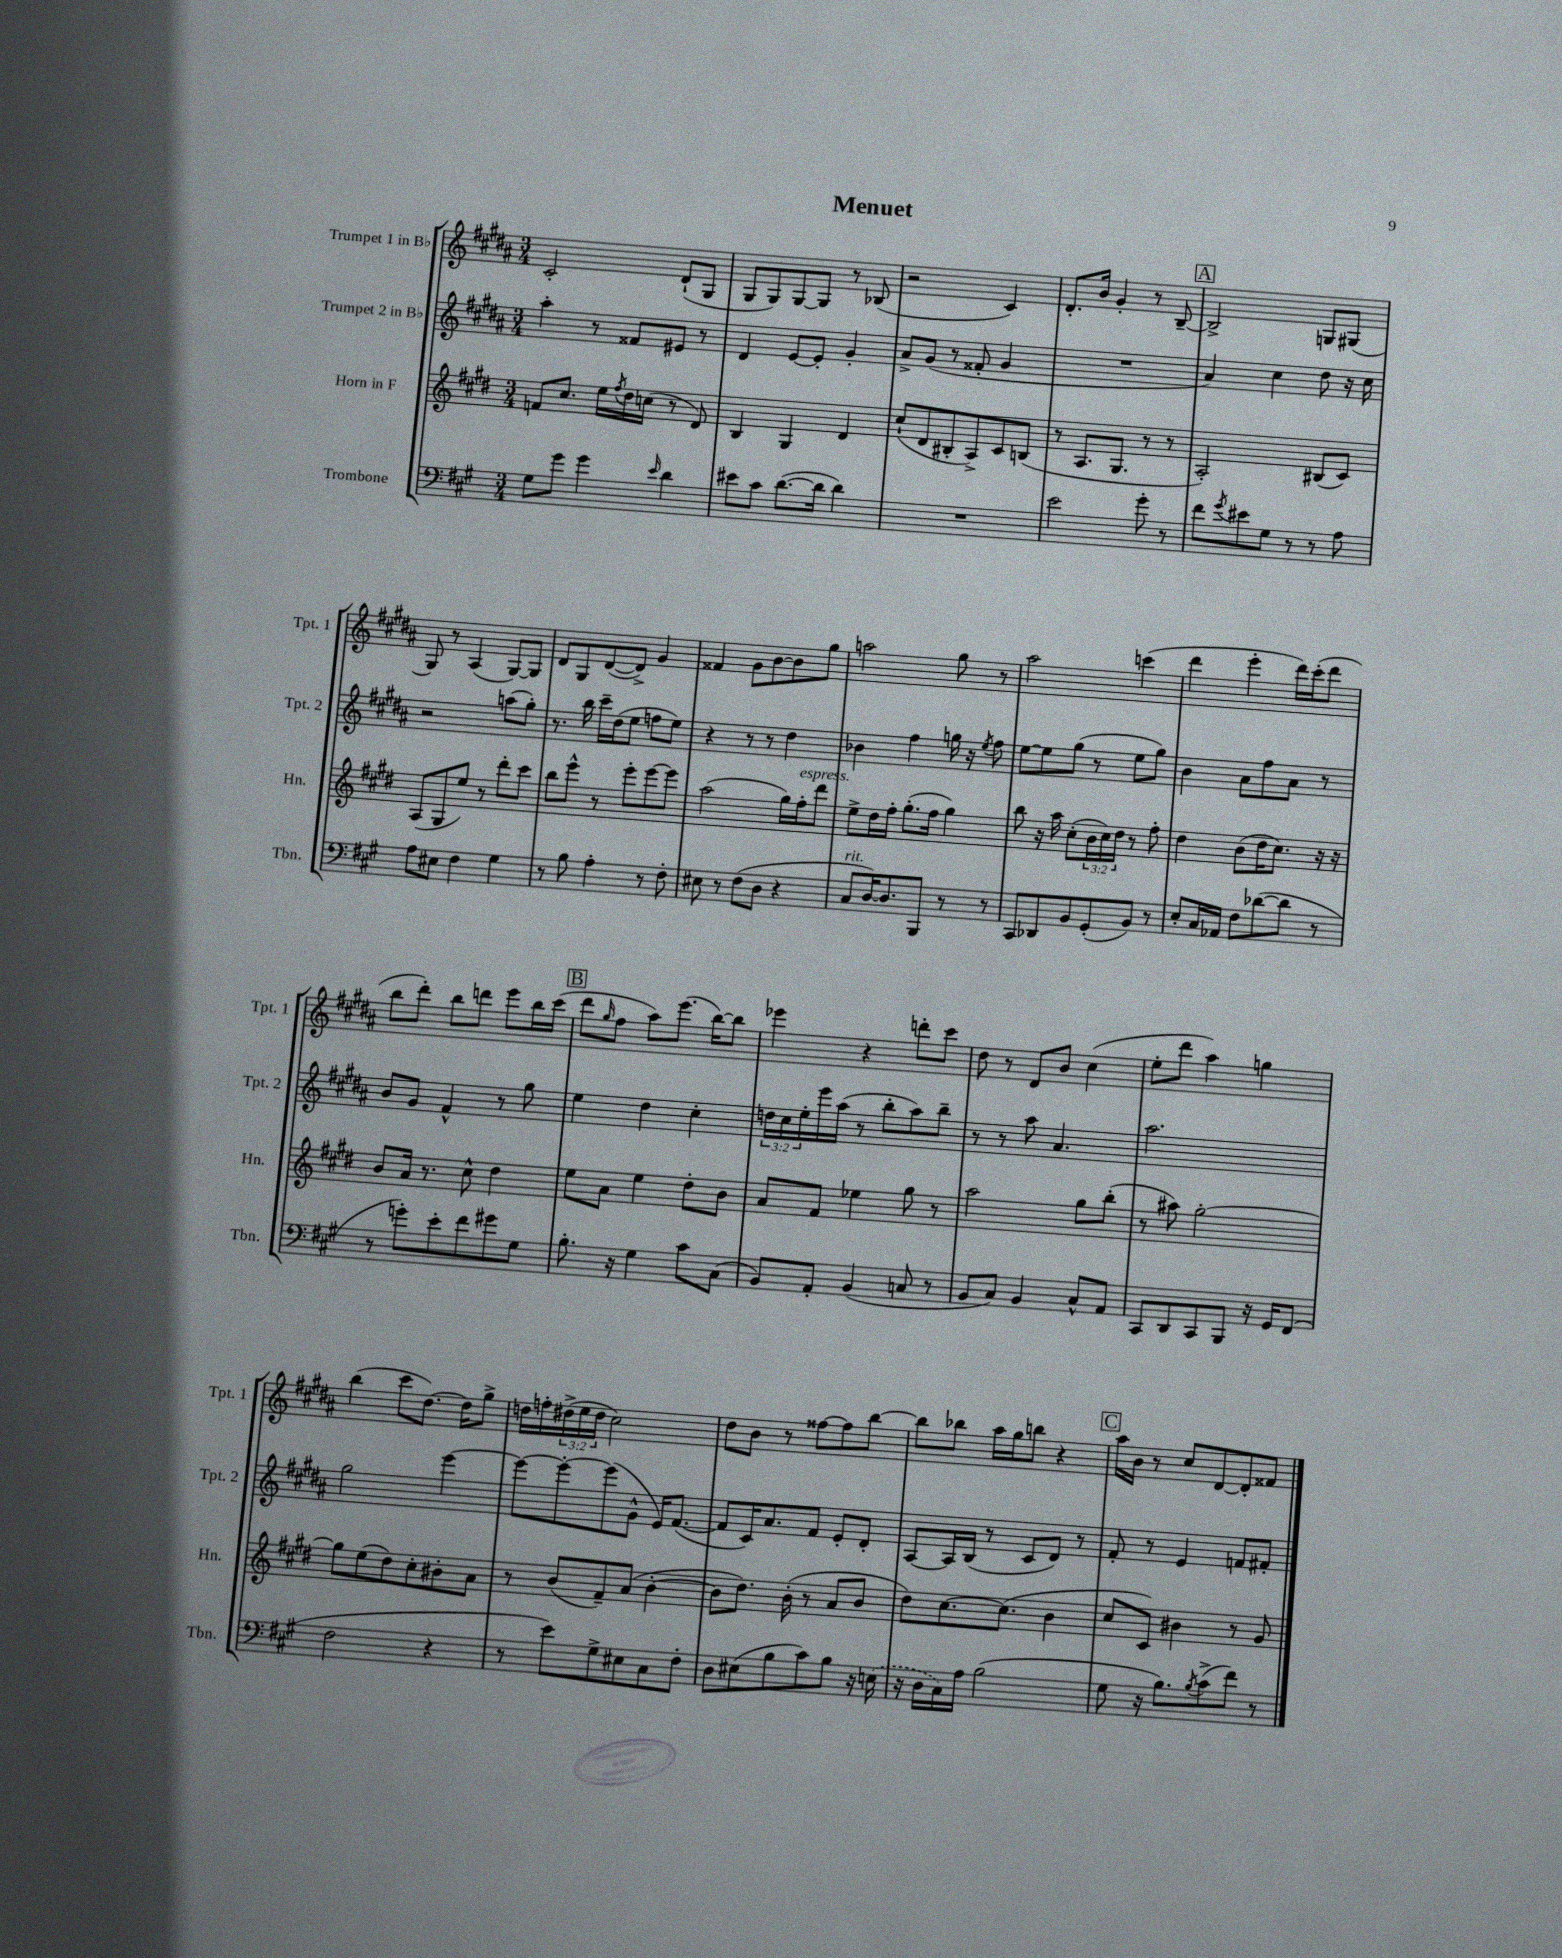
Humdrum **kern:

**kern	**kern	**kern	**kern
*staff4	*staff3	*staff2	*staff1
*clefF4	*clefG2	*clefG2	*clefG2
*k[f#c#g#]	*k[f#c#g#d#]	*k[f#c#g#d#a#]	*k[f#c#g#d#a#]
*M3/4	*M3/4	*M3/4	*M3/4
8G#\L	8f/L	4aa#'\	2c#'/
8g#\J	8.cc#/J	.	.
4g#\	.	8r	.
.	16ee\LL	.	.
.	8qff#/	.	.
.	16dd#\	8f##/L	.
.	(16cc\JJ	.	.
16qqe/	.	.	.
4d\	8r	8e#/J	(8d#`/L
.	8d#/)	8r	8G#/J
=	=	=	=
8e#\L	4B/	4d#/	8G#/L
8c#\J	.	.	8G#/)
([8.d\L	4G#/	[8e/L	[8G#/
.	.	8e'/]J	8G#/]J
16d\]Jk	.	.	.
4d\)	4d#/	4g#'/	8r
.	.	.	(8B-/
=	=	=	=
2.r	(8cc#`/L	8a#^/L	2r
.	8d#/	(8g#/J	.
.	8B#'/	8r	.
.	8A^/)	8f##'/	.
.	8c#/	4g#/	4c#/)
.	(8B/J	.	.
=	=	=	=
2e\	8r	2.r	8.d#'/L
.	8.A/L	.	.
.	.	.	16b/Jk
.	.	.	4g#'/
.	8.G#/J	.	.
8g#'\	8r	.	8r
8r	8r	.	[8B~/
=	=	=	=
8f#\L	2A'/)	4a#/)	2B^/]
8qg#/	.	.	.
8e#\	.	.	.
8G#\J	.	4cc#\	.
8r	.	.	.
8r	(8B#/L	8dd#\	8G/L
8A\	8c#/J)	16r	(8G#/J
.	.	16cc#\	.
=	=	=	=
8A\L	(8A/L	2r	8G#/)
8E#\J	8G#/	.	8r
4F#\	8ee/J)	.	(4A#/
.	8r	.	.
4G#\	8ddd#'\L	(8aa\L	[8G#/L)
.	8ccc#\J	8gg#'\J)	8G#/]J
=	=	=	=
8r	8bb\L	8.r	8d#/L
8B\	8eee^^\J	.	8G#/
.	.	16bb\	.
4A'\	8r	16ccc#~\LL	([8d#/
.	.	(16dd#\J	.
.	8eee'\L	8ee\J	8d#^/]J)
8r	[8eee\	8ff\L	4g#/
8F#'\	8eee\]J	8ee\J)	.
=	=	=	=
8E#\	(2aa\	4r	4f##/
8r	.	.	.
(8F#\L	.	8r	8g#\L
8D\J	.	8r	[8b\
4r	16gg#\LL)	4dd#\	8b\]
.	16ff#'\J	.	.
.	8ddd#\J	.	8gg#\J
=	=	=	=
8C#/L	8ee^\L	4b-\	2aa\
[16D/K)	16dd#\L	.	.
8.D/]	16ff#'\JJ	.	.
.	(8.gg#'\L	4ff#\	.
8BBB/J	.	.	.
.	16ff#\Jk	.	.
8r	4gg#\)	16gg\	8gg#\
.	.	16r	.
.	.	8qee/	.
8r	.	8ff#\	8r
=	=	=	=
8CC#/L	8bb\	[8ee\L	2aa#\
8DD-/	16r	8ee\]	.
.	16aa\	.	.
8BB/	(8cc#'\L	(8gg#\J	.
(8GG#'/	24b\L	8r	.
.	24cc#\)	.	.
.	24dd#\JJ	.	.
8BB/J)	8r	8ee\L	(4ccc\
8r	8ff#'\	8gg#\J)	.
=	=	=	=
8E'/L	4dd#\	4b\	4ddd#\
16C#/L	.	.	.
16AA-/JJ	.	.	.
8F#\L	(8b\L	8a#\L	4eee'\
([8d-\	16dd#\K	8ff#\	.
.	8.cc#\J)	.	.
8d-\]J	.	8a#\J	16ddd#\LL)
.	.	.	(16ccc#'\J
8r	16r	8r	8ddd#\J
.	16r	.	.
=	=	=	=
8r	8b/L	8b/L	8bb\L
8g'\L)	16a/Jk	8g#/J	8ddd#'\J)
.	8.r	.	.
8e'\	.	4f#^^/	8bb\L
8f#\	8cc#^^\	.	8ddd\J
8g#\	4dd#\	8r	8eee\L
8G#\J	.	8gg#\	16bb\L
.	.	.	(16ccc#\JJ
=	=	=	=
8.B'\	8ee\L	4ee\	8ddd#\L
.	.	.	16qqgg#/
.	8a\J	.	8ff#\J
16r	.	.	.
4G#\	4ee\	4dd#\	8aa#\L)
.	.	.	(8.eee\J
8c#\L	8dd#'\L	4cc#'\	.
.	.	.	[16bb\LK)
(8C#\J	8b\J	.	8bb\]J
=	=	=	=
8BB/L)	8a/L	24dd\LL	4eee-\
.	.	24cc#\	.
.	.	24ee'\	.
8AA'/J	8f#/J	16eee\	.
.	.	(16aa#\JJ	.
(4BB/	4ee-\	8r	4r
.	.	8bb'\L	.
8C/	8gg#\	8aa#\)	8ddd'\L
8r	8r	8bb~\J	8ccc#\J
=	=	=	=
8BB/L	2aa\	8r	8dd#\
8C#/J)	.	8r	8r
4BB/	.	8aa#\	8d#/L
.	.	4.a#/	8b/J
8C#^^/L	8gg#\L	.	(4cc#\
8AA/J	(8bb'\J	.	.
=	=	=	=
8CC#/L	8r	2.aa#\	8ee'\L
8DD/	8aa#\)	.	8ddd#\J
8CC#/	[2gg#'\	.	4aa#\)
8BBB/J	.	.	.
16r	.	.	4gg\
16GG#/LK	.	.	.
(8FF#/J	.	.	.
=	=	=	=
2F#\	8gg#\]L	2gg#\	(4bb\
.	(8ee\	.	.
.	8dd#\)	.	8ccc#\L
.	8cc#'\	.	[8.dd#\J)
4r	8b#'\	[4eee\	.
.	.	.	16dd#\]LK
.	8a\J	.	8gg#^\J
=	=	=	=
8r	8r	8eee\_L	16dd\LL
.	.	.	16ff'\
8e\L)	(8b/L	8eee'\_	(24dd#^\
.	.	.	24ee\
.	.	.	24dd#\JJ
8G#^\	8f#~/)	(8eee\]	2cc#\)
8E#\	(8a/J	8g#^^\J	.
8C#\	[4b'\	16e/LK)	.
.	.	([8.f#/J	.
8F#'\J	.	.	.
=	=	=	=
8D\L	8b\]L	8f#/]L	8dd#\L
(8E#\	8.dd#\J)	16c#/K)	8b\J
.	.	8.a#/	.
8B\	.	.	8r
.	(16b'\	.	.
8c#\)	8r	8f#/J	[8ff##\L
8B\J	8a/L	8e'/L	8ff##\]
16r	8b/J	8d#'/J	[8bb\J
(16E\	.	.	.
=	=	=	=
16r	8dd#\L)	[8A#/L	8bb\]L
16D\LL	.	.	.
16C#\)	[8.cc#\	16A#/]L	8bb-\J
16A\JJ	.	(16B/JJ	.
(2B\	.	8r	16aa#\LL
.	(8.cc#\]J	.	16gg#\J
.	.	8c#/L	8bb\J
.	4b\	8d#/J)	4r
.	.	8r	.
=	=	=	=
8G#\	8cc#/L	8f#'/	16aa#\LL
.	.	.	16b\JJ
16r	8c#/J)	8r	8r
8.B\L)	.	.	.
.	4b#\	4e/	8cc#/L
8qB/	.	.	.
(8c#^\	.	.	[8d#/
8f#\J)	8r	8f/L	8d#'/]
8r	8g#/	8f#'/J	8f##/J
==	==	==	==
*-	*-	*-	*-
